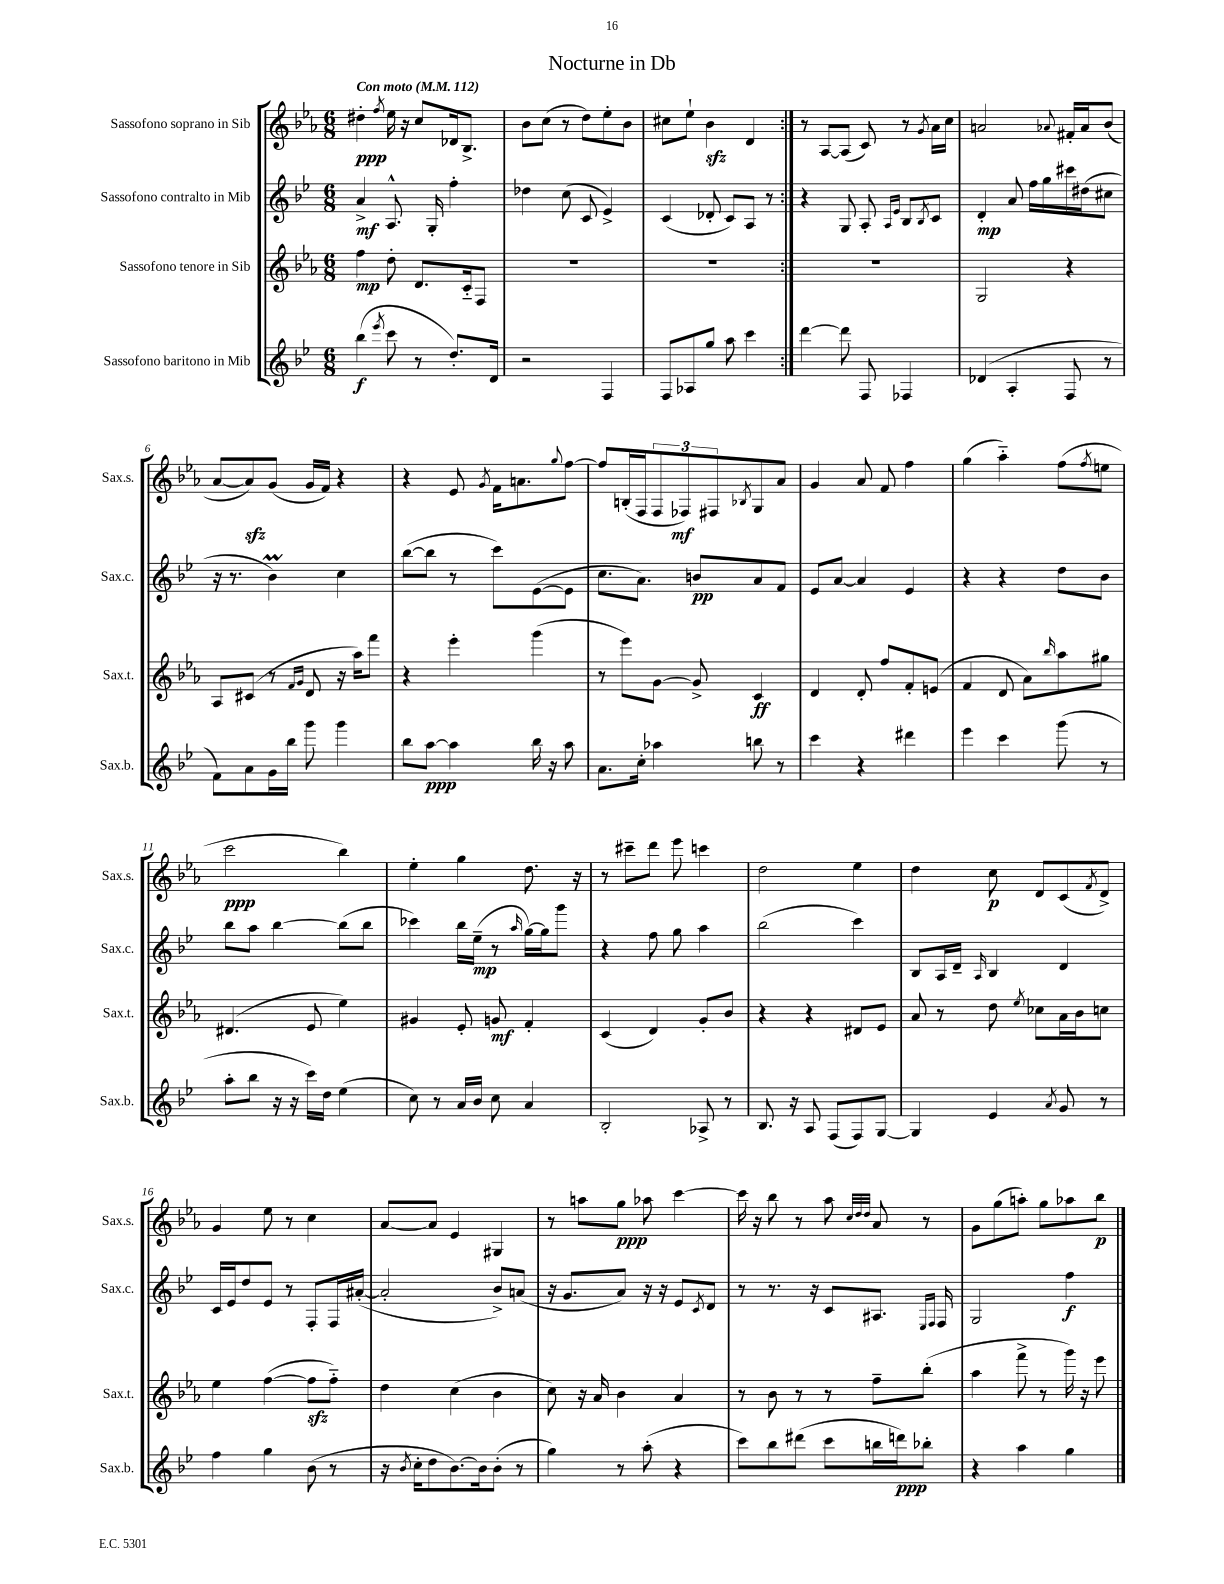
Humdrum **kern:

**kern	**dynam	**kern	**dynam	**kern	**dynam	**kern	**dynam
*part4	*part4	*part3	*part3	*part2	*part2	*part1	*part1
*staff4	*staff4	*staff3	*staff3	*staff2	*staff2	*staff1	*staff1
*I"Sassofono baritono in Mib	*	*I"Sassofono tenore in Sib	*	*I"Sassofono contralto in Mib	*	*I"Sassofono soprano in Sib	*
*I'Sax.b.	*	*I'Sax.t.	*	*I'Sax.c.	*	*I'Sax.s.	*
*clefG2	*	*clefG2	*	*clefG2	*	*clefG2	*
*k[b-e-]	*	*k[b-e-a-]	*	*k[b-e-]	*	*k[b-e-a-]	*
*M6/8	*	*M6/8	*	*M6/8	*	*M6/8	*
*MM112	*	*MM112	*	*MM112	*	*MM112	*
=1	=1	=1	=1	=1	=1	=1	=1
!	!	!	!	!	!	!LO:TX:a:B:t=Con moto	!
(4bb-\	f	4ff\	mp	4a^/	mf	4dd#X'\	ppp
8qeee-/	.	.	.	.	.	8qff/	.
8ccc\	.	8dd'\	.	8.A^^/	.	16ee-\	.
.	.	.	.	.	.	16r	.
8r	.	8.d/L	.	.	.	8cc/L	.
.	.	.	.	16G'/	.	.	.
8.dd'/L)	.	.	.	4ff'\	.	16d-X/k	.
.	.	16c/k	.	.	.	8.B-^/J	.
.	.	8F/J	.	.	.	.	.
16d/Jk	.	.	.	.	.	.	.
=2	=2	=2	=2	=2	=2	=2	=2
2r	.	2.r	.	4dd-X\	.	8b-\L	.
.	.	.	.	.	.	(8cc\J	.
.	.	.	.	(8cc\	.	8r	.
.	.	.	.	8c/	.	8dd\L)	.
4F/	.	.	.	4e-^/)	.	8ee-'\	.
.	.	.	.	.	.	8b-\J	.
=3	=3	=3	=3	=3	=3	=3	=3
8F/L	.	2.r	.	(4c/	.	8cc#X\L	.
8A-X/	.	.	.	.	.	8ee-`\J	.
8gg/J	.	.	.	8d-X'/	.	4b-zz\	.
8aa\	.	.	.	8c/L)	.	.	.
4ccc\	.	.	.	8A/J	.	4d/	.
.	.	.	.	8r	.	.	.
=4:|!	=4:|!	=4:|!	=4:|!	=4:|!	=4:|!	=4:|!	=4:|!
[4ddd\	.	2.r	.	4r	.	8r	.
.	.	.	.	.	.	[8A-/L	.
8ddd\]	.	.	.	8G/	.	(8A-/J]	.
8F/	.	.	.	8A'/	.	8c/)	.
.	.	.	.	16qqA/LL	.	.	.
.	.	.	.	16qqe-/JJ	.	.	.
4F-X/	.	.	.	8B-/L	.	8r	.
.	.	.	.	8qB-/	.	8qg/	.
.	.	.	.	8c/J	.	16a-\LL	.
.	.	.	.	.	.	16cc\JJ	.
=5	=5	=5	=5	=5	=5	=5	=5
(4d-X/	.	2G/	.	4d'/	mp	2an/	.
4A'/	.	.	.	8a/	.	.	.
.	.	.	.	16ff\LL	.	.	.
.	.	.	.	16gg\	.	.	.
.	.	.	.	.	.	8qqa-X/	.
8F/	.	4r	.	16ccc#X\	.	16f#X'/LL	.
.	.	.	.	(16dd#X\J	.	16a-/J	.
8r	.	.	.	8cc#X\J	.	(8b-/J	.
!!LO:LB:g=z
=6	=6	=6	=6	=6	=6	=6	=6
8f\L)	.	8A-/L	.	16r	.	[8a-/L	.
.	.	.	.	8.r	.	.	.
8a\	.	(8c#X/J	.	.	.	8a-zz/])	.
16g\L	.	8r	.	4b-M\)	.	(8g/J	.
16bb-\JJ	.	.	.	.	.	.	.
.	.	16qqf/LL	.	.	.	.	.
.	.	16qqg/JJ	.	.	.	.	.
8ggg\	.	8d/	.	.	.	16g/LL	.
.	.	.	.	.	.	16f/JJ)	.
4ggg\	.	16r	.	4cc\	.	4r	.
.	.	16aa-\KL)	.	.	.	.	.
.	.	8fff\J	.	.	.	.	.
=7	=7	=7	=7	=7	=7	=7	=7
8bb-\L	.	4r	.	([8bb-\L	.	4r	.
[8aa\J	ppp	.	.	8bb-\J]	.	.	.
4aa\]	.	4eee-'\	.	8r	.	8e-/	.
.	.	.	.	.	.	8qg/	.
.	.	.	.	8ccc\L)	.	16f\KL	.
.	.	.	.	.	.	8.an\	.
16bb-\	.	(4ggg\	.	([8e-\	.	.	.
16r	.	.	.	.	.	.	.
.	.	.	.	.	.	8qqgg/	.
8aa\	.	.	.	8e-\J]	.	[8ff\J	.
=8	=8	=8	=8	=8	=8	=8	=8
8.a\L	.	8r	.	8.cc\L	.	8ff/L]	.
.	.	8eee-\L)	.	.	.	(16Bn'/L	.
16cc'\Jk	.	.	.	8.a\J)	.	16F/J	.
4aa-X\	.	[8g\J	.	.	.	12F/	.
.	.	.	.	.	.	12F-X/)	mf
.	.	8g^/]	.	8bn/L	pp	.	.
.	.	.	.	.	.	12F#X/	.
.	.	.	.	.	.	8qB-X/	.
8bbn\	.	4c/	ff	8a/	.	8G/	.
8r	.	.	.	8f/J	.	8a-/J	.
=9	=9	=9	=9	=9	=9	=9	=9
4ccc\	.	4d/	.	8e-/L	.	4g/	.
.	.	.	.	[8a/J	.	.	.
4r	.	8d'/	.	4a/]	.	8a-/	.
.	.	8ff/L	.	.	.	8f/	.
4ddd#X\	.	8f'/	.	4e-/	.	4ff\	.
.	.	(8en/J	.	.	.	.	.
=10	=10	=10	=10	=10	=10	=10	=10
4eee-\	.	4f/	.	4r	.	(4gg\	.
4ccc\	.	8d/	.	4r	.	4aa-\)	.
.	.	8a-\L)	.	.	.	.	.
.	.	16qqbb-/	.	.	.	.	.
(8ggg\	.	8aa-\	.	8dd\L	.	(8ff\L	.
.	.	.	.	.	.	8qff/	.
8r	.	8gg#X\J	.	8b-\J	.	8een\J	.
!!LO:LB:g=z
=11	=11	=11	=11	=11	=11	=11	=11
8aa'\L	.	(4.d#X/	.	8bb-\L	.	2ccc\	ppp
8bb-\J	.	.	.	8aa\J	.	.	.
16r	.	.	.	[4bb-\	.	.	.
16r	.	.	.	.	.	.	.
16ccc\LL)	.	8e-/	.	.	.	.	.
16dd\JJ	.	.	.	.	.	.	.
(4ee-\	.	4ee-\)	.	(8bb-\L]	.	4bb-\)	.
.	.	.	.	8bb-\J	.	.	.
=12	=12	=12	=12	=12	=12	=12	=12
8cc\)	.	4g#X/	.	4ccc-X\)	.	4ee-'\	.
8r	.	.	.	.	.	.	.
16a/LL	.	8e-'/	.	16bb-\LL	.	4gg\	.
16b-/JJ	.	.	.	(16ee-~\JJ	mp	.	.
8cc\	.	8gn/	mf	8r	.	.	.
.	.	.	.	16qqaa/	.	.	.
4a/	.	4f'/	.	[16gg\LL)	.	8.dd\	.
.	.	.	.	16gg\J]	.	.	.
.	.	.	.	8ggg\J	.	.	.
.	.	.	.	.	.	16r	.
=13	=13	=13	=13	=13	=13	=13	=13
2B-'/	.	(4c/	.	4r	.	8r	.
.	.	.	.	.	.	8ccc#X~\L	.
.	.	4d/)	.	8ff\	.	8ddd\J	.
.	.	.	.	8gg\	.	8eee-\	.
8A-X^/	.	8g'/L	.	4aa\	.	4cccn\	.
8r	.	8b-/J	.	.	.	.	.
=14	=14	=14	=14	=14	=14	=14	=14
8.B-/	.	4r	.	(2bb-\	.	2dd\	.
16r	.	.	.	.	.	.	.
8A/	.	4r	.	.	.	.	.
(8F/L	.	.	.	.	.	.	.
8F/)	.	8d#X/L	.	4ccc\)	.	4ee-\	.
[8G/J	.	8e-/J	.	.	.	.	.
=15	=15	=15	=15	=15	=15	=15	=15
4G/]	.	8a-/	.	8B-/L	.	4dd\	.
.	.	8r	.	16A/L	.	.	.
.	.	.	.	16d~/JJ	.	.	.
.	.	.	.	16qqA/	.	.	.
4e-/	.	8dd\	.	4B-/	.	8cc\	p
.	.	8qee-/	.	.	.	.	.
.	.	8cc-X\L	.	.	.	8d/L	.
8qa/	.	.	.	.	.	.	.
8g/	.	16a-\L	.	4d/	.	(8c/	.
.	.	16b-\J	.	.	.	.	.
.	.	.	.	.	.	8qf/	.
8r	.	8ccn\J	.	.	.	8d^/J)	.
!!LO:LB:g=z
=16	=16	=16	=16	=16	=16	=16	=16
4ff\	.	4ee-\	.	16c/LL	.	4g/	.
.	.	.	.	16e-/J	.	.	.
.	.	.	.	8dd/	.	.	.
4gg\	.	([4ff\	.	8e-/J	.	8ee-\	.
.	.	.	.	8r	.	8r	.
(8b-\	.	8ffzz\L]	.	8F'/L	.	4cc\	.
8r	.	8ff\J)	.	16F/L	.	.	.
.	.	.	.	([16a#X'/JJ	.	.	.
=17	=17	=17	=17	=17	=17	=17	=17
16r	.	4dd\	.	2a#'/]	.	[8a-/L	.
8qb-/	.	.	.	.	.	.	.
16cc'\KL	.	.	.	.	.	.	.
8dd\	.	.	.	.	.	8a-/J]	.
[8.b-\)	.	(4cc\	.	.	.	4e-/	.
16b-\k]	.	.	.	.	.	.	.
(8b-'\J	.	4b-\	.	8b-^/L)	.	4G#X/	.
8r	.	.	.	(8an/J	.	.	.
=18	=18	=18	=18	=18	=18	=18	=18
4gg\)	.	8cc\)	.	16r	.	8r	.
.	.	.	.	8.g/L	.	.	.
.	.	16r	.	.	.	8aan\L	.
.	.	16a-/	.	.	.	.	.
8r	.	4b-\	.	8a/J)	.	8gg\J	ppp
(8aa'\	.	.	.	16r	.	8aa-X\	.
.	.	.	.	16r	.	.	.
4r	.	4a-/	.	8e-/L	.	[4ccc\	.
.	.	.	.	8qc/	.	.	.
.	.	.	.	8d/J	.	.	.
=19	=19	=19	=19	=19	=19	=19	=19
8ccc\L)	.	8r	.	8r	.	16ccc\]	.
.	.	.	.	.	.	16r	.
8bb-\	.	8b-\	.	8.r	.	8bb-\	.
(8ddd#X\J	.	8r	.	.	.	8r	.
.	.	.	.	16r	.	.	.
8ccc\L	.	8r	.	8c/L	.	8aa-\	.
.	.	.	.	.	.	32qqcc/LLL	.
.	.	.	.	.	.	32qqdd/	.
.	.	.	.	.	.	32qqdd/JJJ	.
16bbn\L	.	8ff~\L	.	8.A#X/J	.	8a-/	.
16dddn\J)	ppp	.	.	.	.	.	.
8bb-X'\J	.	(8bb-'\J	.	.	.	8r	.
.	.	.	.	16qqE-/LL	.	.	.
.	.	.	.	16qqF/JJ	.	.	.
.	.	.	.	16F/	.	.	.
=20	=20	=20	=20	=20	=20	=20	=20
4r	.	4aa-\	.	2G/	.	8g\L	.
.	.	.	.	.	.	(8gg\	.
4aa\	.	8fff^\	.	.	.	8aan'\J)	.
.	.	8r	.	.	.	8gg\L	.
4gg\	.	16ggg\)	.	4ff\	f	8aa-X\	.
.	.	16r	.	.	.	.	.
.	.	8eee-\	.	.	.	8bb-\J	p
==	==	==	==	==	==	==	==
*-	*-	*-	*-	*-	*-	*-	*-
